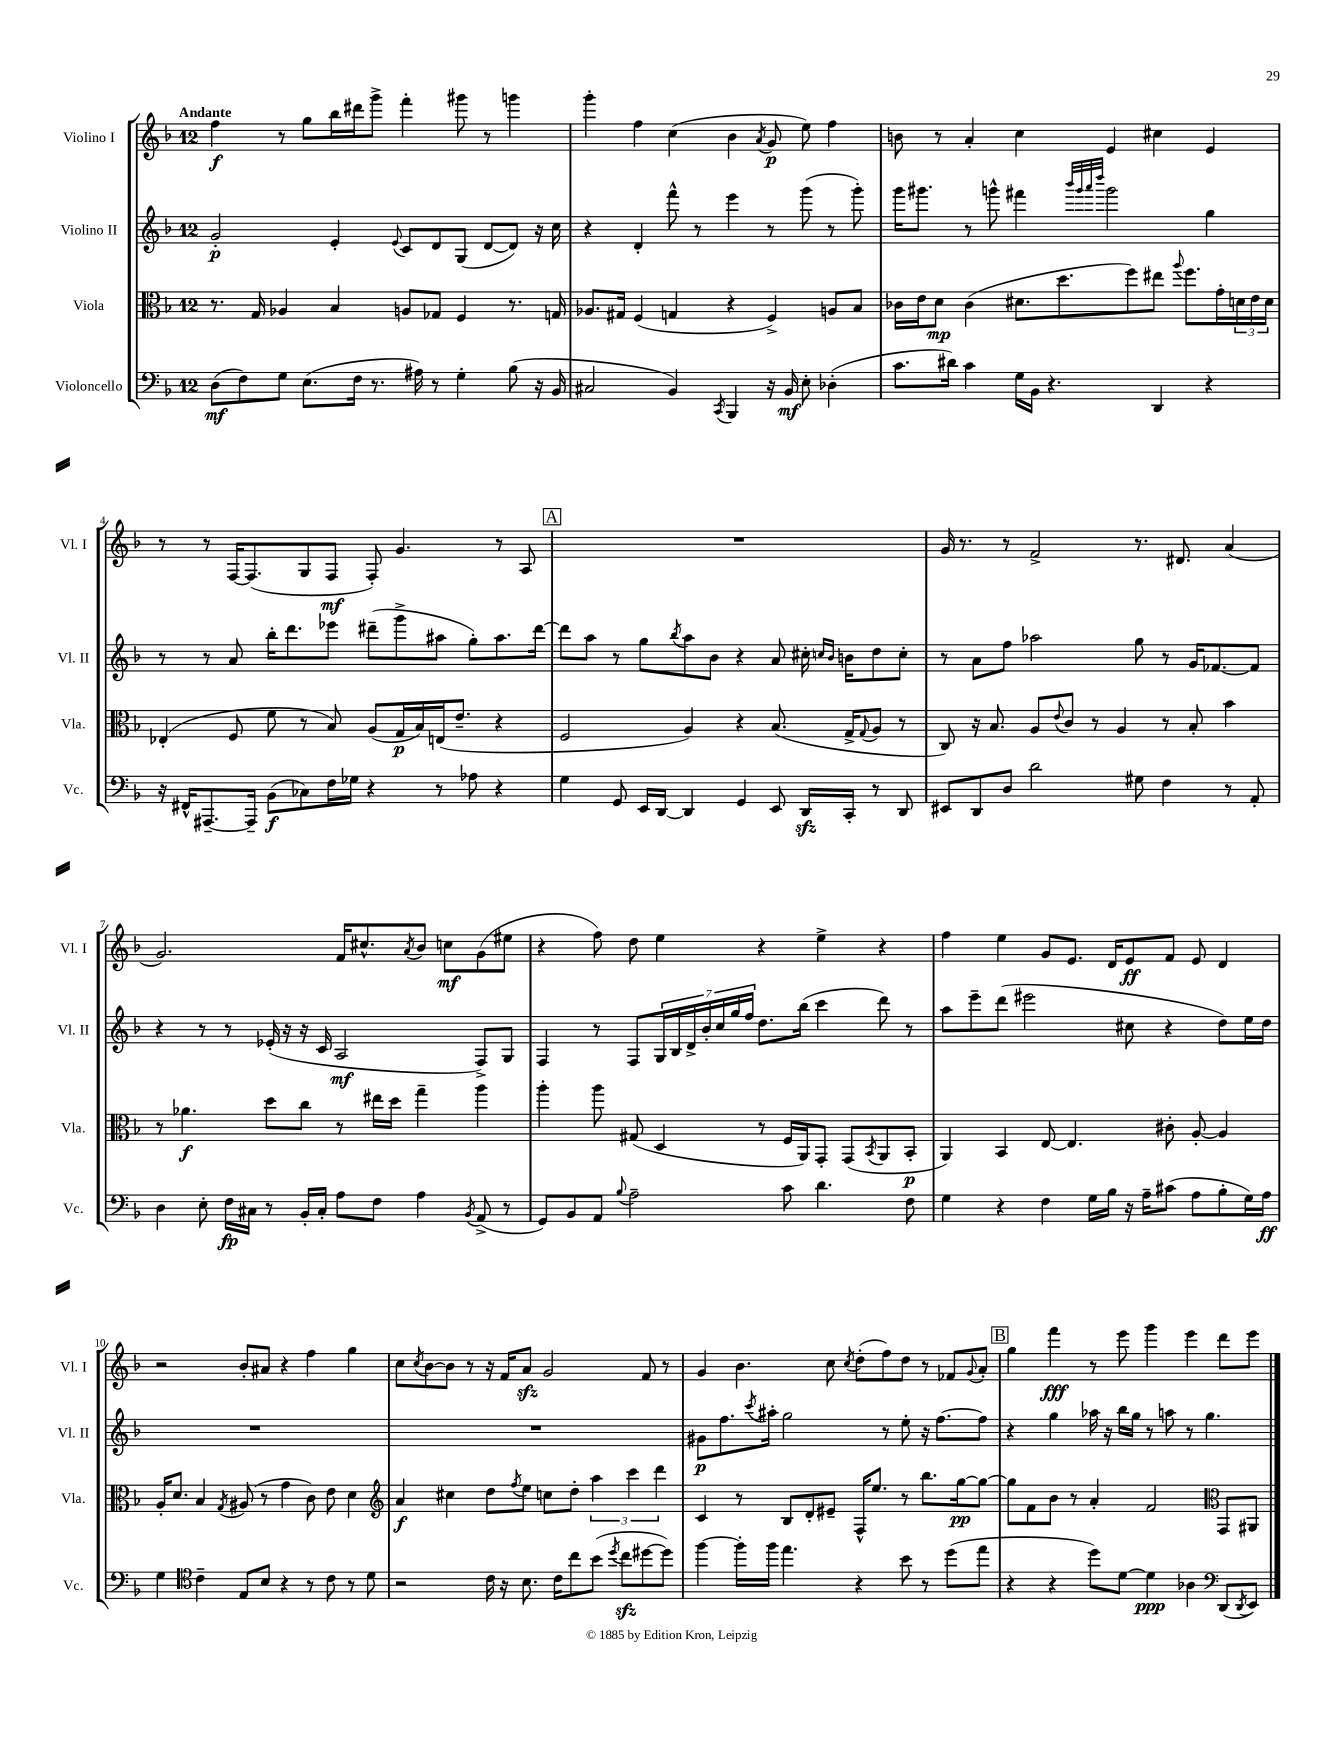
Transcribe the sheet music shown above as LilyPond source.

<<
\new StaffGroup <<
\new Staff = "s0" \with { instrumentName = "Violino I" shortInstrumentName = "Vl. I" } {
    \clef treble \key f \major \once \override Staff.TimeSignature.style = #'single-digit \time 12/8 \tempo "Andante"
    f''4\f r8 g''8 bes''16 dis'''16 g'''8-> f'''4-. gis'''8 r8 g'''4 |
    g'''4-. f''4 c''4( bes'4 \acciaccatura { a'8 } g'8\p e''8) f''4 |
    b'8 r8 a'4-. c''4 e'4 cis''4 e'4 |
    r8 r8 f16~ f8.( g8 f8\mf f8-.) g'4. r8 a8 |
    \mark \markup { \box "A" } R1. |
    g'16 r8. r8 f'2-> r8. dis'8. a'4( |
    g'2.) f'16 cis''8.-^ \acciaccatura { a'8 } bes'8 c''8\mf g'8( eis''8 |
    r4 f''8) d''8 e''4 r4 e''4-> r4 |
    f''4 e''4 g'8 e'8. d'16 e'8\ff f'8 e'8 d'4 |
    r2 bes'8-. ais'8 r4 f''4 g''4 |
    c''8 \acciaccatura { c''8 } bes'8~ bes'8 r8 r16 f'16 a'8\sfz g'2 f'8 r8 |
    g'4 bes'4. c''8 \acciaccatura { c''8 } d''8-.( f''8) d''8 r8 fes'8 \appoggiatura { g'8 } a'8-. |
    \mark \markup { \box "B" } g''4 f'''4\fff r8 e'''8 g'''4 e'''4 d'''8 e'''8 \bar "|." |
}
\new Staff = "s1" \with { instrumentName = "Violino II" shortInstrumentName = "Vl. II" } {
    \clef treble \key f \major \once \override Staff.TimeSignature.style = #'single-digit \time 12/8
    g'2-.\p e'4-. \appoggiatura { e'8 } c'8 d'8 g8( d'8~ d'8) r16 c''16 |
    r4 d'4-. f'''8-^ r8 e'''4 r8 g'''8( r8 g'''8-.) |
    g'''16 gis'''8. r8 g'''8-^ fis'''4 \grace { bes'''32 g'''32 a'''32 d''''32 } g'''2 g''4 |
    r8 r8 a'8 bes''16-. d'''8. ees'''8 dis'''8--( g'''8-> ais''8 g''8-.) ais''8. dis'''16~ |
    \mark \markup { \box "A" } dis'''8 a''8 r8 g''8 \acciaccatura { bes''8 } a''8 bes'8 r4 a'8 cis''16-. \grace { c''16 bes'16 } b'16 d''8 c''8-. |
    r8 a'8 f''8 aes''2 g''8 r8 g'16 fes'8.~ fes'8 |
    r4 r8 r8 ees'16-.( r16 r16 c'16 a2\mf f8->) g8 |
    f4 r8 f8 \tuplet 7/4 { g16 bes16 d'16-> bes'16-. c''16 g''16 f''16 } d''8. bes''16( c'''4 d'''8) r8 |
    a''8 e'''8-- d'''8( eis'''2 cis''8 r4 d''8) e''16 d''16 |
    R1. |
    R1. |
    gis'8\p f''8. \acciaccatura { c'''8 } ais''16-. g''2 r8 e''8-. r16 f''8.~ f''8 |
    \mark \markup { \box "B" } r4 g''4 aes''16 r16 bes''16 g''16 r8 a''8 r8 g''4. \bar "|." |
}
\new Staff = "s2" \with { instrumentName = "Viola" shortInstrumentName = "Vla." } {
    \clef alto \key f \major \once \override Staff.TimeSignature.style = #'single-digit \time 12/8
    r8. g16 aes4 bes4 a8 ges8 f4 r8. g16 |
    aes8. gis16 f4( g4 r4 f4->) a8 bes8 |
    ces'16 e'16 d'8\mp ces'4( dis'8. d''8. f''8) eis''8 \appoggiatura { a''8 } f''8. g'16-. \tuplet 3/2 { d'16 e'16 d'16 } |
    ees4-.( f8 f'8 r8 bes8) a8( g16\p bes16) e16( e'8.-- r4 |
    \mark \markup { \box "A" } f2 a4) r4 bes8.( g16-> \appoggiatura { g8 } a8 r8 |
    c8) r16 bes8. a8 \appoggiatura { e'8 } c'8 r8 a4 r8 bes8-. bes'4 |
    r8 aes'4.\f d''8 c''8 r8 eis''16 d''16 g''4-- a''4 |
    a''4-. a''8 gis8( d4 r8 f16 a,16) g,8-. g,8( \acciaccatura { bes,8 } a,8 bes,8-.\p |
    a,4) bes,4 e8~ e4. cis'8-. a8~-. a4 |
    a16-. d'8. bes4 \acciaccatura { g8 } ais8( r8 g'4 c'8) e'8 d'4 |
    \clef treble a'4\f cis''4 d''8 \acciaccatura { f''8 } e''8 c''8 d''8-. \tuplet 3/2 { a''4 c'''4 d'''4 } |
    c'4 r8 bes8 d'8-. eis'8-- f16-^ e''8. r8 bes''8. g''16~\pp g''8~ |
    \mark \markup { \box "B" } g''8 f'8 bes'8 r8 a'4-. f'2 \clef alto g,8 ais,8 \bar "|." |
}
\new Staff = "s3" \with { instrumentName = "Violoncello" shortInstrumentName = "Vc." } {
    \clef bass \key f \major \once \override Staff.TimeSignature.style = #'single-digit \time 12/8
    d8\mf( f8) g8 e8.( f16 r8. ais16) r8 g4-. bes8( r16 bes,16 |
    cis2 bes,4) \acciaccatura { c,8 } bes,,4 r16 bes,16\mf e8-. des4-.( |
    c'8. dis'16) c'4 g16 bes,16 r4. d,4 r4 |
    r16 fis,16-^ ais,,8.~-- ais,,16-- bes,8\f( ces8) f16 ges16 r4 r8 aes8 r4 |
    \mark \markup { \box "A" } g4 g,8 e,16 d,16~ d,4 g,4 e,8 d,16\sfz c,16-. r8 d,8 |
    eis,8 d,8 d8 d'2 gis8 f4 r8 a,8-. |
    d4 e8-. f16\fp cis16 r8 bes,16-. cis16-. a8 f8 a4 \acciaccatura { bes,8 } a,8->( r8 |
    g,8) bes,8 a,8 \appoggiatura { bes8 } a2-- c'8 d'4. f8 |
    g4 r4 f4 g16 bes16 r16 a16-- cis'8( a8 bes8-. g16) a16\ff |
    g4 \clef tenor c'4-- e8 bes8 r4 r8 c'8 r8 d'8 |
    r2 c'16 r16 bes8. c'16 c''8 bes'8( \acciaccatura { d''8 } c''8\sfz dis''8~ dis''8) |
    f''4~ f''16-. f''16 e''4. r4 bes'8 r8 d''8( e''8 |
    \mark \markup { \box "B" } r4 r4 d''8) d'8~ d'4\ppp aes4 \clef bass d,8( \acciaccatura { d,8 } e,8) \bar "|." |
}
>>
>>
